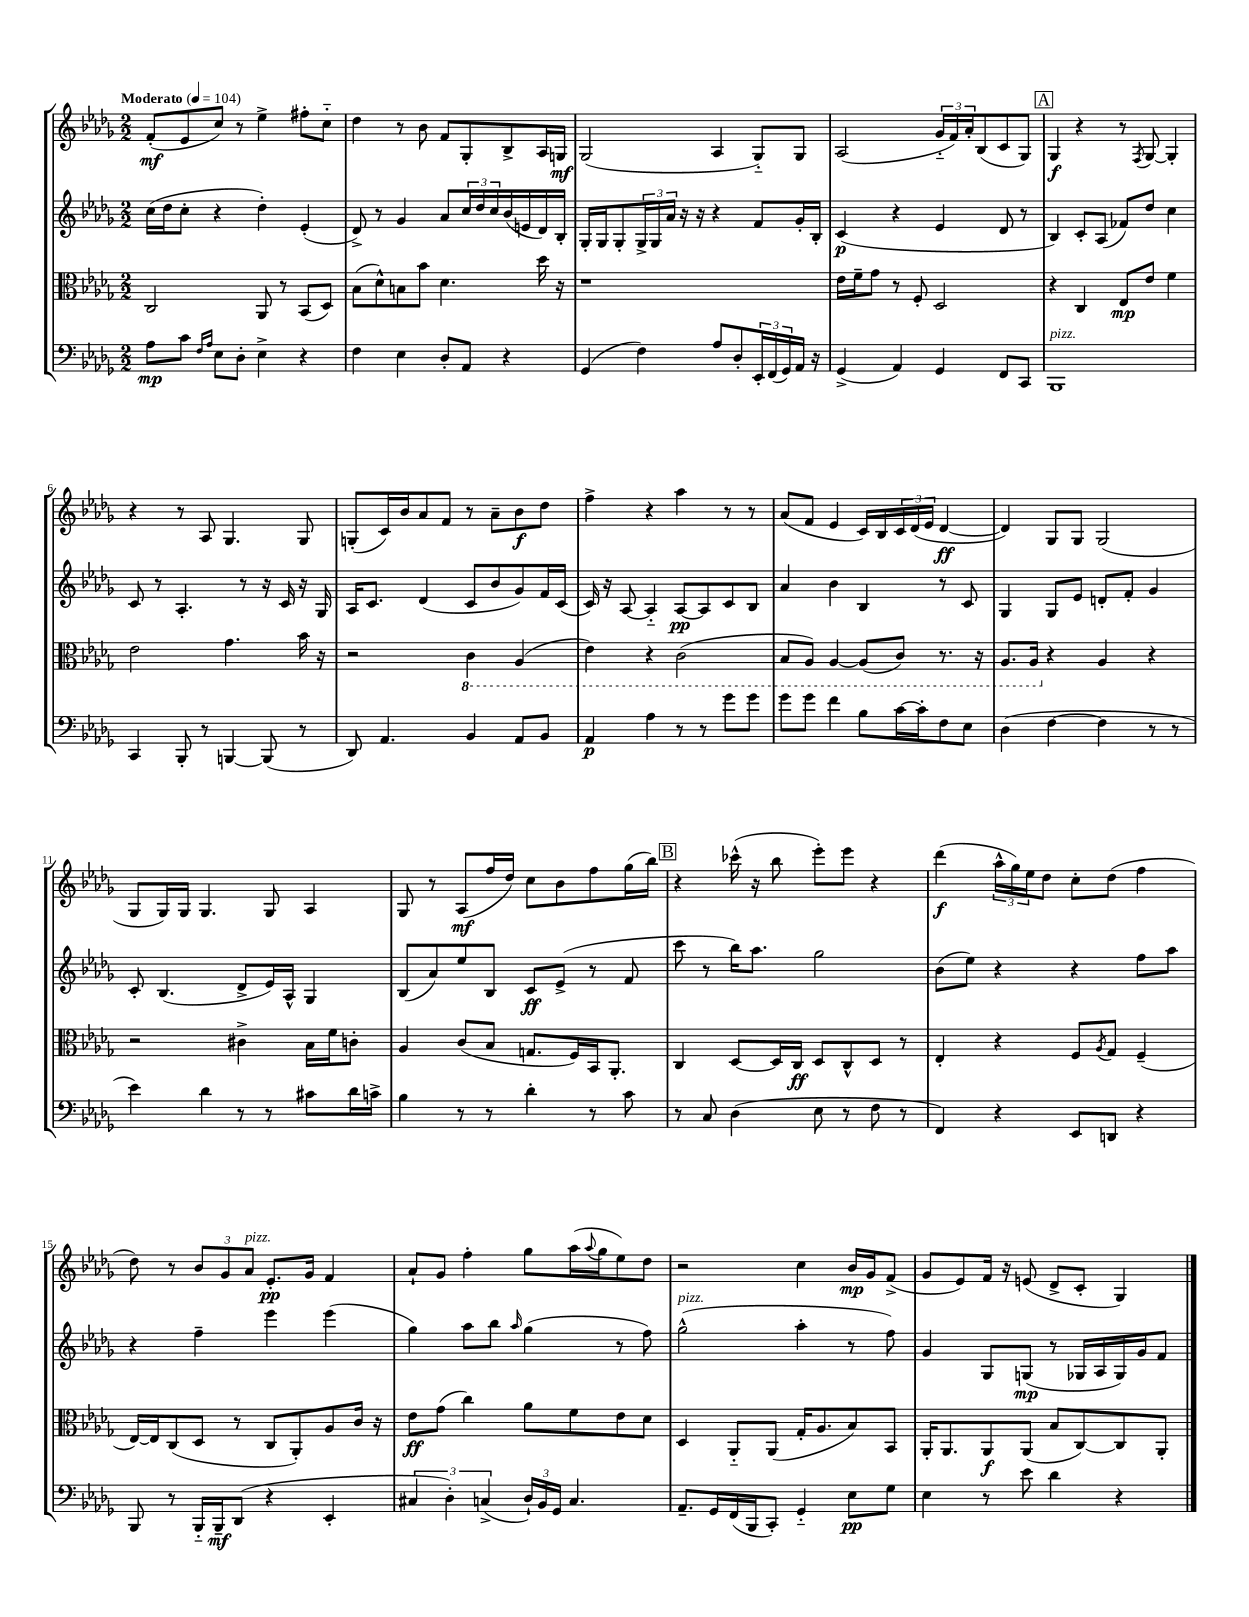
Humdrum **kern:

**kern	**dynam	**kern	**dynam	**kern	**dynam	**kern	**dynam
*part4	*part4	*part3	*part3	*part2	*part2	*part1	*part1
*staff4	*staff4	*staff3	*staff3	*staff2	*staff2	*staff1	*staff1
*clefF4	*	*clefC3	*	*clefG2	*	*clefG2	*
*k[b-e-a-d-g-]	*	*k[b-e-a-d-g-]	*	*k[b-e-a-d-g-]	*	*k[b-e-a-d-g-]	*
*M2/2	*	*M2/2	*	*M2/2	*	*M2/2	*
*MM104	*	*MM104	*	*MM104	*	*MM104	*
=1	=1	=1	=1	=1	=1	=1	=1
!	!	!	!	!	!	!LO:TX:a:B:t=Moderato	!
8A-\L	mp	2C/	.	(16cc\LL	.	(8f'/L	mf
.	.	.	.	16dd-\J	.	.	.
8c\J	.	.	.	8cc'\J	.	8e-/	.
16qqF/LL	.	.	.	.	.	.	.
16qqA-/JJ	.	.	.	.	.	.	.
8E-\L	.	.	.	4r	.	8cc/J)	.
8D-'\J	.	.	.	.	.	8r	.
4E-^\	.	8AA-/	.	4dd-'\)	.	4ee-^\	.
.	.	8r	.	.	.	.	.
4r	.	(8BB-/L	.	(4e-'/	.	8ff#X'\L	.
.	.	8D-/J)	.	.	.	8cc\J	.
=2	=2	=2	=2	=2	=2	=2	=2
4F\	.	(8B-\L	.	8d-^/)	.	4dd-\	.
.	.	8d-^^\)	.	8r	.	.	.
4E-\	.	8Bn\	.	4g-/	.	8r	.
.	.	8b-\J	.	.	.	8b-\	.
8D-'/L	.	4.d-\	.	8a-/L	.	8f/L	.
8AA-/J	.	.	.	24cc/L	.	8G-'/	.
.	.	.	.	24dd-/	.	.	.
.	.	.	.	24cc/	.	.	.
4r	.	.	.	(16b-/	.	8B-^/	.
.	.	.	.	16en/	.	.	.
.	.	16dd-\	.	16d-/)	.	16A-/L	.
.	.	16r	.	16B-'/JJ	.	16Gn/JJ	mf
=3	=3	=3	=3	=3	=3	=3	=3
(4GG-/	.	1r	.	16G-'/LL	.	(2G-/	.
.	.	.	.	16G-/J	.	.	.
.	.	.	.	8G-'/	.	.	.
4F\)	.	.	.	24G-^/L	.	.	.
.	.	.	.	24G-/	.	.	.
.	.	.	.	24a-/JJ	.	.	.
.	.	.	.	16r	.	.	.
.	.	.	.	16r	.	.	.
8A-/L	.	.	.	4r	.	4A-/	.
8D-'/	.	.	.	.	.	.	.
24EE-'/L	.	.	.	8f/L	.	8G-/L)	.
(24FF/	.	.	.	.	.	.	.
24GG-/)	.	.	.	.	.	.	.
16AA-/JJ	.	.	.	16g-'/L	.	8G-/J	.
16r	.	.	.	16B-'/JJ	.	.	.
=4	=4	=4	=4	=4	=4	=4	=4
(4GG-^/	.	16e-\LL	.	(4c/	p	(2A-/	.
.	.	16f~\J	.	.	.	.	.
.	.	8g-\J	.	.	.	.	.
4AA-/)	.	8r	.	4r	.	.	.
.	.	8F'/	.	.	.	.	.
4GG-/	.	2D-/	.	4e-/	.	24g-/LL	.
.	.	.	.	.	.	24f/)	.
.	.	.	.	.	.	24a-'/J	.
.	.	.	.	.	.	(8B-/	.
8FF/L	.	.	.	8d-/	.	8c/	.
8CC/J	.	.	.	8r	.	8G-/J)	.
!!LO:REH:place=s1:t=A
=5	=5	=5	=5	=5	=5	=5	=5
!LO:TX:a:i:t=pizz.	!	!	!	!	!	!	!
1BBB-	.	4r	.	4B-/)	.	4G-/	f
.	.	4C/	.	8c'/L	.	4r	.
.	.	.	.	(8A-/J	.	.	.
.	.	8E-/L	mp	8f-X/L)	.	8r	.
.	.	.	.	.	.	8qF/	.
.	.	8e-/J	.	8dd-/J	.	[8G-/	.
.	.	4f\	.	4cc\	.	4G-'/]	.
!!LO:LB:g=z
=6	=6	=6	=6	=6	=6	=6	=6
4CC/	.	2e-\	.	8c/	.	4r	.
.	.	.	.	8r	.	.	.
8BBB-'/	.	.	.	4.A-'/	.	8r	.
8r	.	.	.	.	.	8A-/	.
[4BBBn/	.	4.g-\	.	.	.	4.G-/	.
.	.	.	.	8r	.	.	.
(8BBB/]	.	.	.	16r	.	.	.
.	.	.	.	16c/	.	.	.
8r	.	16b-\	.	16r	.	8G-/	.
.	.	16r	.	16G-/	.	.	.
=7	=7	=7	=7	=7	=7	=7	=7
8DD-/)	.	2r	.	16A-/KL	.	(8Gn'/L	.
.	.	.	.	8.c/J	.	.	.
4.AA-/	.	.	.	.	.	16c/L)	.
.	.	.	.	.	.	16b-/J	.
.	.	.	.	(4d-/	.	8a-/	.
.	.	.	.	.	.	8f/J	.
*	*	*8ba	*	*	*	*	*
4BB-/	.	4C\	.	8c/L	.	8r	.
.	.	.	.	8b-/	.	8a-~\L	.
8AA-/L	.	(4AA-/	.	8g-/)	.	8b-\	f
8BB-/J	.	.	.	16f/L	.	8dd-\J	.
.	.	.	.	(16c/JJ	.	.	.
=8	=8	=8	=8	=8	=8	=8	=8
4AA-/	p	4E-\)	.	16c/)	.	4ff^\	.
.	.	.	.	16r	.	.	.
.	.	.	.	[8A-/	.	.	.
4A-\	.	4r	.	4A-/]	.	4r	.
8r	.	(2C\	.	[8A-/L	pp	4aa-\	.
8r	.	.	.	8A-/]	.	.	.
8g-\L	.	.	.	8c/	.	8r	.
8g-\J	.	.	.	8B-/J	.	8r	.
=9	=9	=9	=9	=9	=9	=9	=9
8g-\L	.	8BB-/L	.	4a-/	.	(8a-/L	.
8g-\J	.	8AA-/J)	.	.	.	8f/J	.
4f\	.	[4AA-/	.	4b-\	.	4e-/	.
8B-\L	.	(8AA-/L]	.	4B-/	.	16c/LL)	.
.	.	.	.	.	.	16B-/	.
[16c\L	.	8C/J)	.	.	.	24c/	.
.	.	.	.	.	.	(24d-/	.
16c'\J]	.	.	.	.	.	.	.
.	.	.	.	.	.	24e-/JJ	.
8F\	.	8.r	.	8r	.	[4d-/	ff
8E-\J	.	.	.	8c/	.	.	.
.	.	16r	.	.	.	.	.
=10	=10	=10	=10	=10	=10	=10	=10
(4D-\	.	8.AA-/L	.	4G-/	.	4d-/])	.
.	.	16AA-/Jk	.	.	.	.	.
*	*	*X8ba	*	*	*	*	*
[4F\	.	4r	.	8G-/L	.	8G-/L	.
.	.	.	.	8e-/J	.	8G-/J	.
4F\]	.	4A-/	.	8dn'/L	.	(2G-/	.
.	.	.	.	8f'/J	.	.	.
8r	.	4r	.	4g-/	.	.	.
8r	.	.	.	.	.	.	.
!!LO:LB:g=z
=11	=11	=11	=11	=11	=11	=11	=11
4e-\)	.	2r	.	8c'/	.	8G-/L	.
.	.	.	.	(4.B-/	.	16G-/L)	.
.	.	.	.	.	.	16G-/JJ	.
4d-\	.	.	.	.	.	4.G-/	.
8r	.	4c#X^\	.	8d-^/L	.	.	.
8r	.	.	.	16e-/L)	.	8G-/	.
.	.	.	.	16A-^^/JJ	.	.	.
8c#X\L	.	16B-\LL	.	4G-/	.	4A-/	.
.	.	16f\J	.	.	.	.	.
16d-\L	.	8cn'\J	.	.	.	.	.
16cn^\JJ	.	.	.	.	.	.	.
=12	=12	=12	=12	=12	=12	=12	=12
4B-\	.	4A-/	.	(8B-/L	.	8G-/	.
.	.	.	.	8a-/)	.	8r	.
8r	.	(8c/L	.	8ee-/	.	(8A-/L	mf
8r	.	8B-/J	.	8B-/J	.	16ff/L	.
.	.	.	.	.	.	16dd-/JJ)	.
4d-'\	.	8.Gn/L	.	8c/L	ff	8cc\L	.
.	.	.	.	(8e-^/J	.	8b-\	.
.	.	16F/L)	.	.	.	.	.
8r	.	16BB-/J	.	8r	.	8ff\	.
.	.	8.AA-'/J	.	.	.	.	.
8c\	.	.	.	8f/	.	(16gg-\L	.
.	.	.	.	.	.	16bb-\JJ)	.
!!LO:REH:place=s1:t=B
=13	=13	=13	=13	=13	=13	=13	=13
8r	.	4C/	.	8ccc\	.	4r	.
8C/	.	.	.	8r	.	.	.
(4D-\	.	[8D-/L	.	16bb-\KL)	.	(16ccc-X^^\	.
.	.	.	.	8.aa-\J	.	16r	.
.	.	16D-/L]	.	.	.	8bb-\	.
.	.	16C/JJ	ff	.	.	.	.
8E-\	.	8D-/L	.	2gg-\	.	8eee-'\L)	.
8r	.	8C^^/	.	.	.	8eee-\J	.
8F\	.	8D-/J	.	.	.	4r	.
8r	.	8r	.	.	.	.	.
=14	=14	=14	=14	=14	=14	=14	=14
4FF/)	.	4E-'/	.	(8b-\L	.	(4ddd-\	f
.	.	.	.	8ee-\J)	.	.	.
4r	.	4r	.	4r	.	24aa-^^\LL	.
.	.	.	.	.	.	24gg-\)	.
.	.	.	.	.	.	24ee-\J	.
.	.	.	.	.	.	8dd-\J	.
8EE-/L	.	8F/L	.	4r	.	8cc'\L	.
.	.	8qA-/	.	.	.	.	.
8DDn/J	.	8G-/J	.	.	.	(8dd-\J	.
4r	.	(4F~/	.	8ff\L	.	4ff\	.
.	.	.	.	8aa-\J	.	.	.
!!LO:LB:g=z
=15	=15	=15	=15	=15	=15	=15	=15
8BBB-/	.	[16E-/LL)	.	4r	.	8dd-\)	.
.	.	16E-/J]	.	.	.	.	.
8r	.	(8C/	.	.	.	8r	.
16BBB-/LL	.	8D-/J	.	4ff~\	.	12b-/L	.
16BBB-~/J	mf	.	.	.	.	.	.
.	.	.	.	.	.	12g-/	.
(8DD-/J	.	8r	.	.	.	.	.
!	!	!	!	!	!	!LO:TX:a:i:t=pizz.	!
.	.	.	.	.	.	12a-/J	.
4r	.	8C/L	.	4eee-\	.	8.e-'/L	pp
.	.	8AA-'/)	.	.	.	.	.
.	.	.	.	.	.	16g-/Jk	.
4EE-'/	.	8A-/	.	(4eee-\	.	4f/	.
.	.	16c/Jk	.	.	.	.	.
.	.	16r	.	.	.	.	.
=16	=16	=16	=16	=16	=16	=16	=16
6C#X/	.	8e-\L	ff	4gg-\)	.	8a-`/L	.
.	.	(8g-\J	.	.	.	8g-/J	.
6D-'\)	.	.	.	.	.	.	.
.	.	4cc\)	.	8aa-\L	.	4ff'\	.
(6Cn^/	.	.	.	.	.	.	.
.	.	.	.	8bb-\J	.	.	.
.	.	.	.	16qqaa-/	.	.	.
24D-`/LL)	.	8a-\L	.	(4gg-\	.	8gg-\L	.
24BB-/	.	.	.	.	.	.	.
24GG-/JJ	.	.	.	.	.	.	.
4.C/	.	8f\	.	.	.	(16aa-\L	.
.	.	.	.	.	.	8qqaa-/	.
.	.	.	.	.	.	16gg-\J	.
.	.	8e-\	.	8r	.	8ee-\)	.
.	.	8d-\J	.	8ff\)	.	8dd-\J	.
=17	=17	=17	=17	=17	=17	=17	=17
!	!	!	!	!LO:TX:a:i:t=pizz.	!	!	!
8.AA-~/L	.	4D-/	.	(2gg-^^\	.	2r	.
16GG-/L	.	.	.	.	.	.	.
(16FF/	.	8AA-/L	.	.	.	.	.
16BBB-/J	.	.	.	.	.	.	.
8CC'/J)	.	(8AA-/J	.	.	.	.	.
4GG-/	.	16G-'/KL	.	4aa-'\	.	4cc\	.
.	.	8.A-/	.	.	.	.	.
8E-\L	pp	8B-/)	.	8r	.	16b-/LL	mp
.	.	.	.	.	.	16g-/J	.
8G-\J	.	8BB-/J	.	8ff\)	.	(8f^/J	.
=18	=18	=18	=18	=18	=18	=18	=18
4E-\	.	16AA-'/KL	.	4g-/	.	8g-/L	.
.	.	8.AA-/	.	.	.	.	.
.	.	.	.	.	.	8e-/)	.
8r	.	8AA-/	f	8G-/L	.	16f/Jk	.
.	.	.	.	.	.	16r	.
8e-\	.	(8AA-/J	.	(8Gn/J	mp	(8en/	.
4d-\	.	8B-/L	.	8r	.	8d-^/L	.
.	.	[8C/)	.	16G-X/LL	.	8c'/J	.
.	.	.	.	16A-/	.	.	.
4r	.	8C/]	.	16G-/)	.	4G-/)	.
.	.	.	.	16g-/J	.	.	.
.	.	8AA-'/J	.	8f/J	.	.	.
==	==	==	==	==	==	==	==
*-	*-	*-	*-	*-	*-	*-	*-
